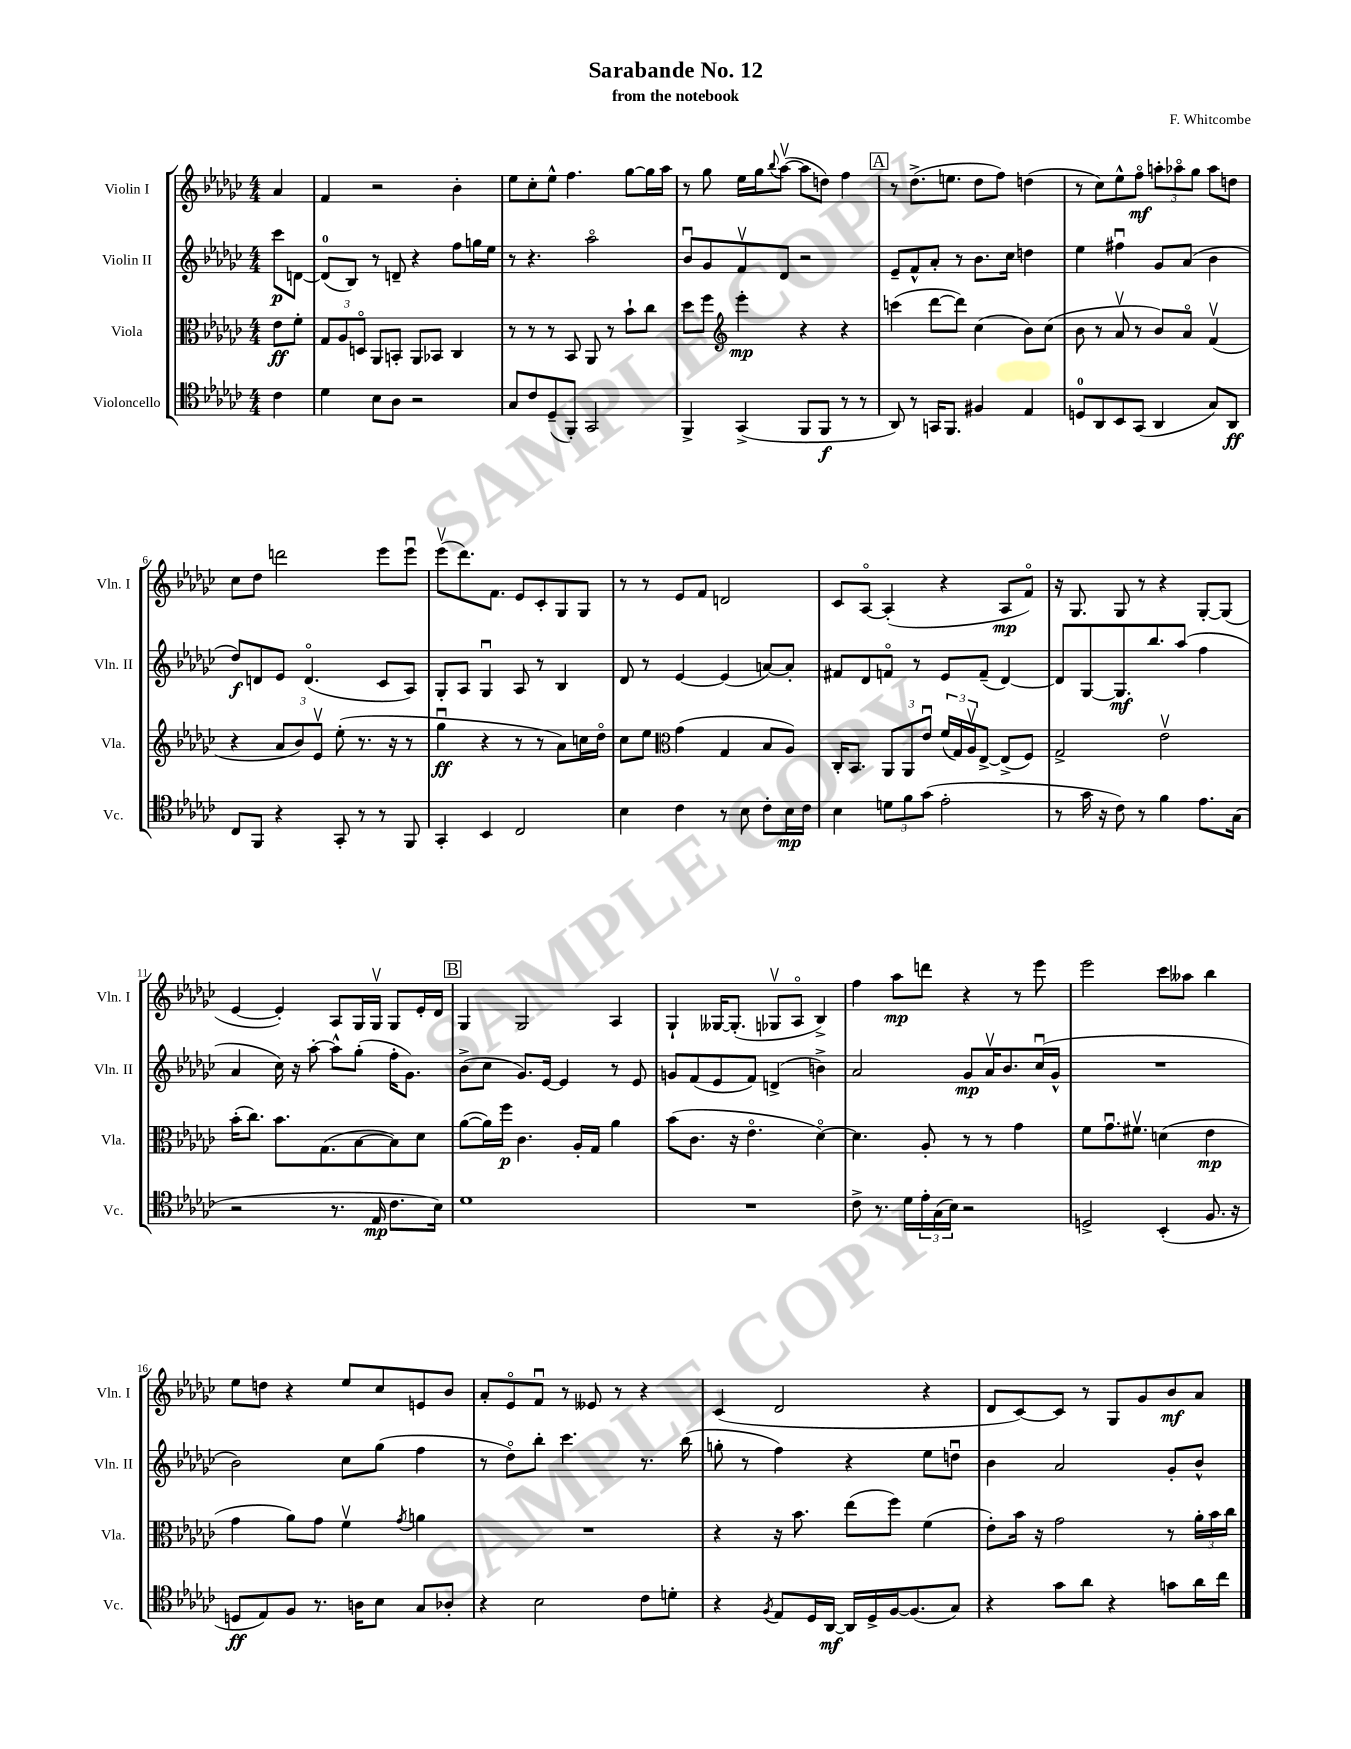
\header { title = "Sarabande No. 12" composer = "F. Whitcombe" subtitle = "from the notebook" }
<<
\new StaffGroup <<
\new Staff = "s0" \with { instrumentName = "Violin I" shortInstrumentName = "Vln. I" } {
    \clef treble \key ges \major \numericTimeSignature \time 4/4 \partial 4
    aes'4 |
    f'4 r2 bes'4-. |
    ees''8 ces''8-. ees''8-^ f''4. ges''8~ ges''16 aes''16 |
    r8 ges''8 ees''16 ges''16 \appoggiatura { bes''8 } aes''8~\upbow( aes''8 d''8) f''4 |
    \mark \markup { \box "A" } r8 des''8.->( e''8. des''8 f''8) d''4( |
    r8 ces''8) ees''8-^ f''8\flageolet\mf \tuplet 3/2 { a''8-. aes''8\flageolet ges''8 } aes''8 d''8 |
    ces''8 des''8 d'''2 ees'''8 ees'''8\downbow |
    ees'''8\upbow( des'''8.) f'8. ees'8 ces'8-. ges8 ges8 |
    r8 r8 ees'8 f'8 d'2 |
    ces'8 aes8~\flageolet aes4-.( r4 aes8\mp f'8\flageolet) |
    r16 ges8. ges8 r8 r4 ges8~-. ges8( |
    ees'4~ ees'4-.) aes8 ges16 ges16\upbow ges8 ees'16-. des'16 |
    \mark \markup { \box "B" } ges4 ges2 aes4 |
    ges4-! geses16~ geses8.-.( ges8\upbow aes8\flageolet bes4->) |
    f''4 aes''8\mp d'''8 r4 r8 ees'''8 |
    ees'''2 ces'''8 aeses''8 bes''4 |
    ees''8 d''8 r4 ees''8 ces''8 e'8 bes'8 |
    aes'8-. ees'8\flageolet f'8\downbow r8 eeses'8 r8 r4 |
    ces'4( des'2 r4 |
    des'8 ces'8~) ces'8 r8 ges8 ges'8 bes'8\mf aes'8 \bar "|." |
}
\new Staff = "s1" \with { instrumentName = "Violin II" shortInstrumentName = "Vln. II" } {
    \clef treble \key ges \major \numericTimeSignature \time 4/4 \partial 4
    ces'''8\p d'8~ |
    d'8-0( bes8) r8 d'8-- r4 f''8 g''16 ees''16 |
    r8 r4. aes''2\flageolet |
    bes'8\downbow ges'8 f'8\upbow des'8 r2 |
    \mark \markup { \box "A" } ees'8-- f'8-^ aes'8-. r8 bes'8. ces''16 d''4 |
    ees''4 fis''4\downbow ges'8 aes'8( bes'4 |
    des''8\f) d'8 ees'8 d'4.\flageolet( ces'8 aes8) |
    ges8-. aes8 ges4\downbow aes8 r8 bes4 |
    des'8 r8 ees'4~ ees'4( a'8~) a'8-. |
    fis'8 des'8 f'8\flageolet r8 ees'8 f'8--( des'4~) |
    des'8 ges8~ ges8.\mf bes''8. aes''8( f''4 |
    aes'4 ces''16) r16 aes''8~-. aes''8-^ ges''8-.( f''16-. ges'8.) |
    \mark \markup { \box "B" } bes'8->( ces''8 ges'8.) ees'16~ ees'4 r8 ees'8 |
    g'8 f'8( ees'8 f'8) d'4->( b'4->) |
    aes'2 ges'8\mp aes'16\upbow bes'8. ces''16\downbow( ges'16-^ |
    R1 |
    bes'2) ces''8 ges''8( f''4 |
    r8 des''8\flageolet) bes''8-. ces'''4. r8. bes''16( |
    g''8-. r8 f''4) r4 ees''8 d''8\downbow |
    bes'4 aes'2 ges'8-. bes'8-^ \bar "|." |
}
\new Staff = "s2" \with { instrumentName = "Viola" shortInstrumentName = "Vla." } {
    \clef alto \key ges \major \numericTimeSignature \time 4/4 \partial 4
    ees'8\ff f'8-. |
    \tuplet 3/2 { ges8 aes8 d8\flageolet } aes,8 b,8-. aes,8 bes,8 ces4 |
    r8 r8 r8 bes,8 aes,8 r8 bes'8-! ces''8 |
    des''8 f''8 \clef treble ees'''4-.\mp r4 r4 |
    \mark \markup { \box "A" } c'''4( des'''8~ des'''8) ces''4( bes'8) ces''8( |
    bes'8 r8 aes'8\upbow r8 bes'8) aes'8\flageolet f'4\upbow( |
    r4 \tuplet 3/2 { aes'8 bes'8) ees'8\upbow } ees''8-.( r8. r16 r8 |
    ges''4\downbow\ff r4 r8 r8 aes'8) c''16 des''16\flageolet |
    ces''8 ees''8 \clef alto ges'4( ges4 bes8 aes8) |
    ces16-. bes,8. \tuplet 3/2 { aes,8 aes,8 ees'8\downbow } \tuplet 3/2 { f'16( ges16) aes16\upbow } ees8~-> ees8->( f8) |
    ges2-> ees'2\upbow |
    bes'16-.( ces''8.) bes'8. ges8.( bes8~ bes8) des'8 |
    \mark \markup { \box "B" } aes'8~( aes'16) f''16\p ces'4. aes16-. ges16 aes'4 |
    bes'8( ces'8. r16 ees'4.\flageolet des'4~\flageolet) |
    des'4. aes8-. r8 r8 ges'4 |
    f'8 ges'8.\downbow fis'8.\upbow d'4( ees'4\mp |
    ges'4 aes'8) ges'8 f'4\upbow \acciaccatura { ges'8 } a'4 |
    R1 |
    r4 r16 bes'8. ees''8( f''8) f'4( |
    ees'8-.) bes'16 r16 ges'2 r8 \tuplet 3/2 { aes'16-. bes'16 ces''16 } \bar "|." |
}
\new Staff = "s3" \with { instrumentName = "Violoncello" shortInstrumentName = "Vc." } {
    \clef tenor \key ges \major \numericTimeSignature \time 4/4 \partial 4
    ces'4 |
    des'4 bes8 aes8 r2 |
    ges8 ces'8 des8--( f,8-.) ges,2 |
    f,4-> ges,4->( f,8 f,8\f r8 r8 |
    \mark \markup { \box "A" } aes,8) r8 g,16 f,8. fis4 ees4 |
    d8-0 aes,8 bes,8 ges,8( aes,4 ges8) aes,8\ff |
    ces8 f,8 r4 ges,8-. r8 r8 f,8 |
    ges,4-. bes,4 ces2 |
    bes4 ces'4 r8 bes8 ces'8-. bes16\mp ces'16 |
    bes4 \tuplet 3/2 { d'8 f'8 ges'8( } ees'2-. |
    r8 ges'16 r16 ces'8) r8 f'4 ees'8. ges16( |
    r2 r8. ees16\mp ces'8. bes16) |
    \mark \markup { \box "B" } des'1 |
    R1 |
    ces'8-> r8. des'16 \tuplet 3/2 { ees'16-. ges16( bes16) } r2 |
    d2-> bes,4-.( f8. r16 |
    d8\ff ees8) f8 r8. a16 bes8 ges8 aes8-. |
    r4 bes2 ces'8 d'8-. |
    r4 \acciaccatura { f8 } ees8 des16 aes,16~\mf aes,16 des16-> f16~ f8.( ges8) |
    r4 ges'8 aes'8 r4 g'8 aes'16 ces''16 \bar "|." |
}
>>
>>
